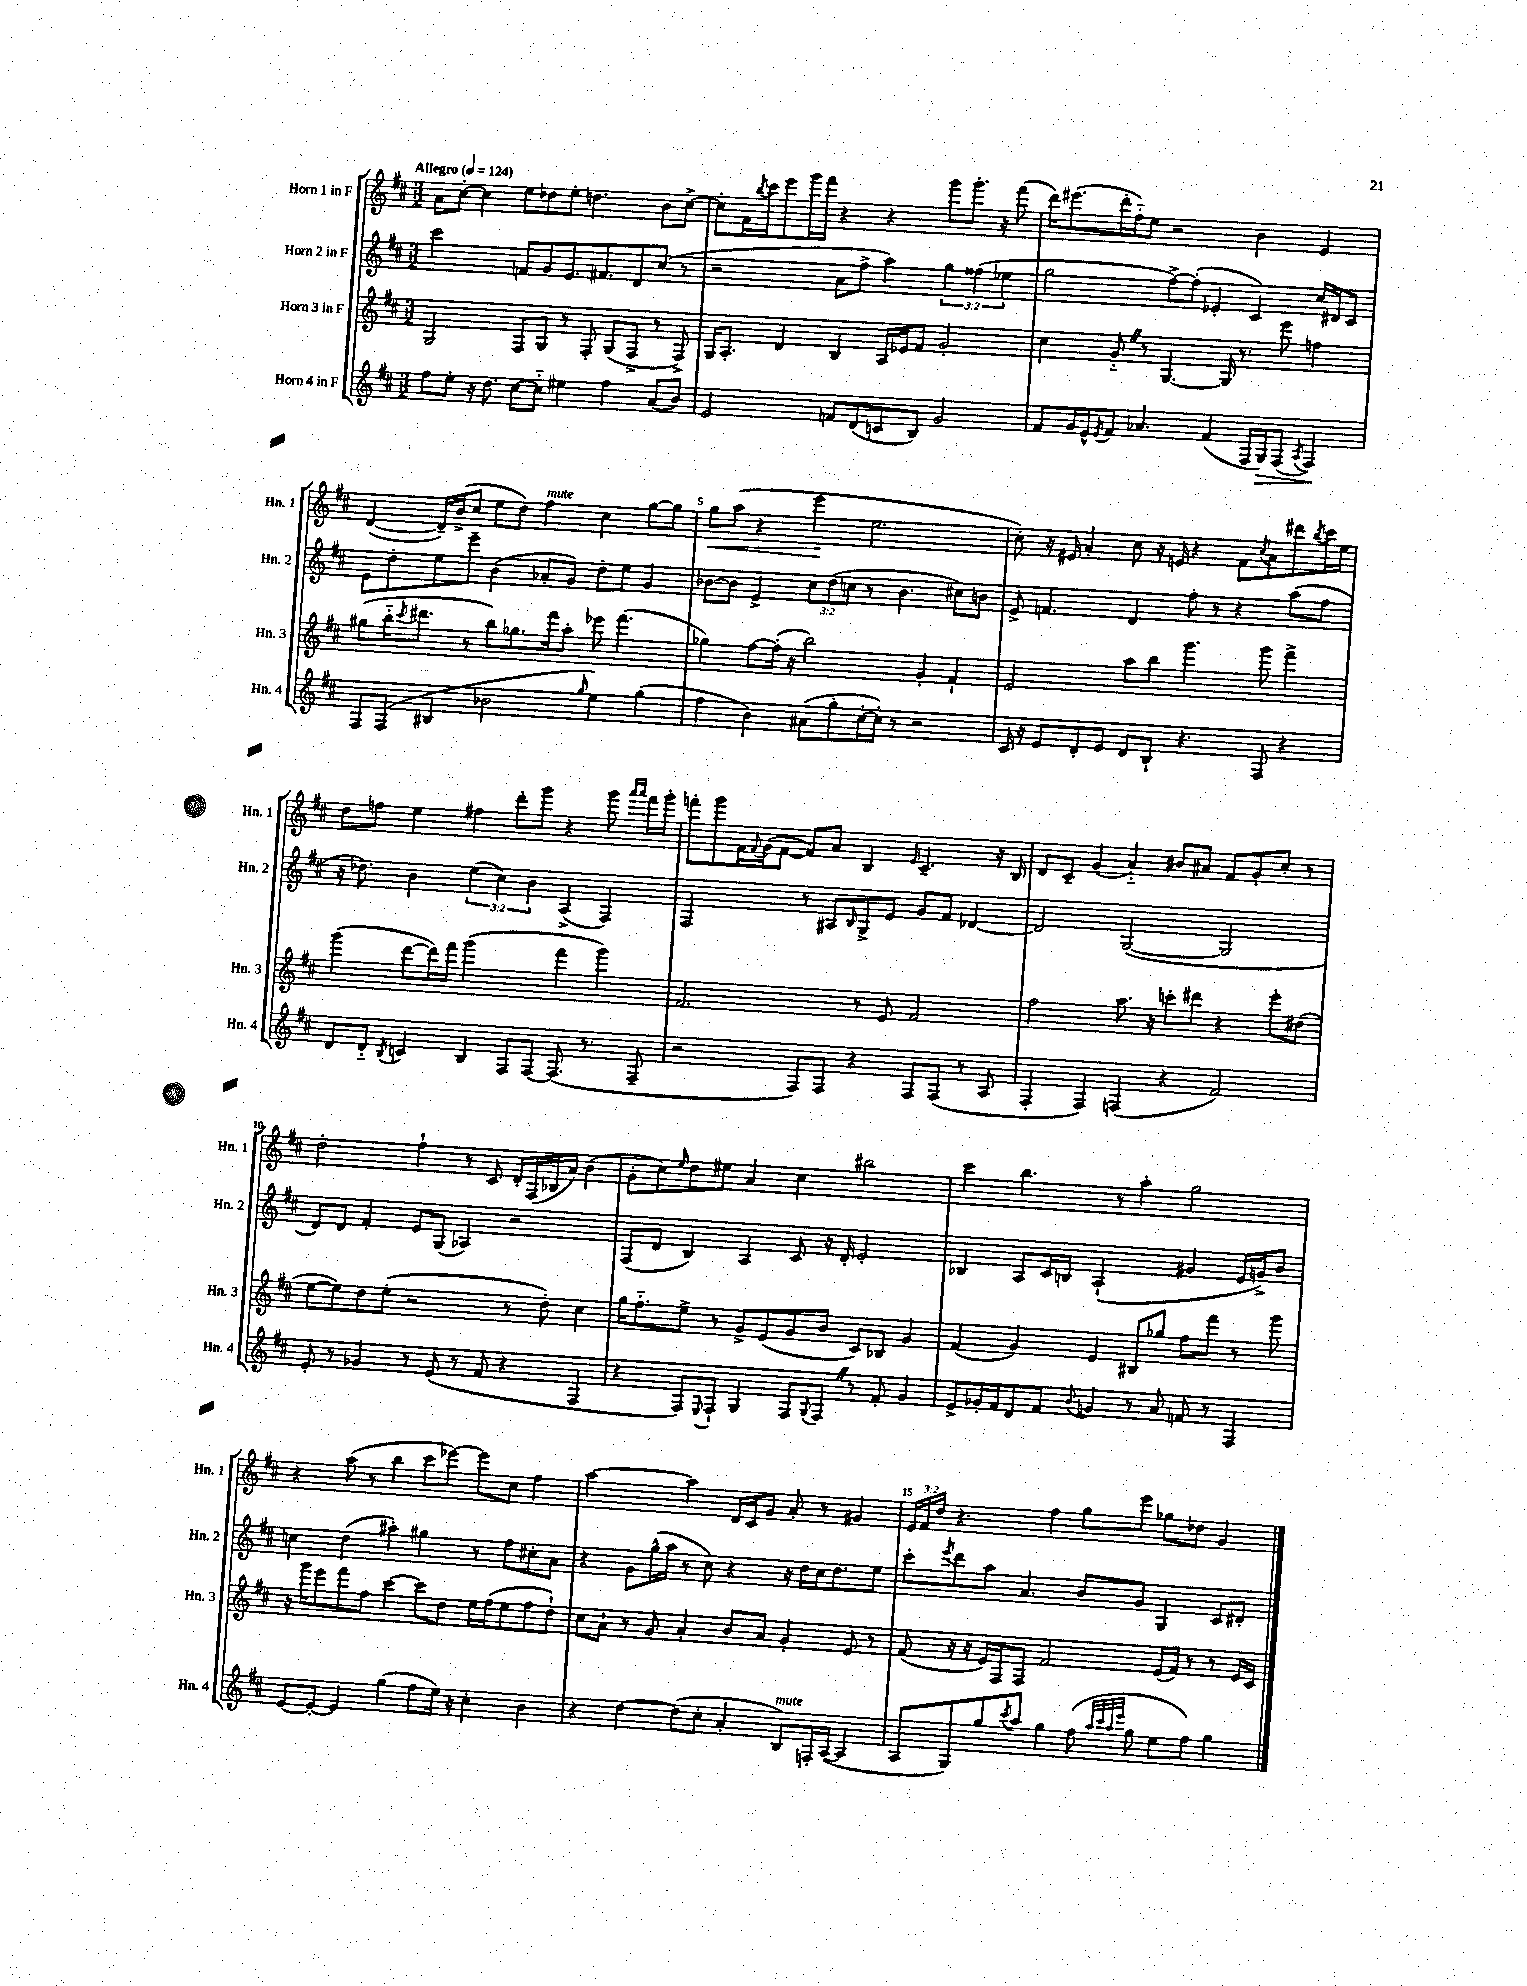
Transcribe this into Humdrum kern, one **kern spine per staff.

**kern	**dynam	**kern	**kern	**kern	**dynam
*part4	*part4	*part3	*part2	*part1	*part1
*staff4	*staff4	*staff3	*staff2	*staff1	*staff1
*I"Horn 4 in F	*	*I"Horn 3 in F	*I"Horn 2 in F	*I"Horn 1 in F	*
*I'Hn. 4	*	*I'Hn. 3	*I'Hn. 2	*I'Hn. 1	*
*clefG2	*	*clefG2	*clefG2	*clefG2	*
*k[f#c#]	*	*k[f#c#]	*k[f#c#]	*k[f#c#]	*
*M3/2	*	*M3/2	*M3/2	*M3/2	*
*MM124	*	*MM124	*MM124	*MM124	*
=1	=1	=1	=1	=1	=1
!	!	!	!	!LO:TX:a:B:t=Allegro	!
8ff#\L	.	2G/	2ccc#\	8a\L	.
8ee'\J	.	.	.	[8cc#'\J	.
16r	.	.	.	4cc#\]	.
8.dd\	.	.	.	.	.
[8cc#\L	.	8F#/L	8fn/L	8ee\L	.
8cc#\J]	.	8G/J	8g/	8dd-X\	.
4ee#X\	.	8r	8.e/	8ee'\J	.
.	.	8F#'/	.	4.ddn\	.
.	.	.	8.f#X/	.	.
4ff#\	.	(8G/L	.	.	.
.	.	8F#^/J	8d/	.	.
(8a/L	.	8r	(8cc#/J	8b\L	.
8b/J)	.	8F#^/)	8r	[8cc#^\J	.
=2	=2	=2	=2	=2	=2
2e/	.	16G/KL	2r	8cc#'\L]	.
.	.	8.A'/J	.	.	.
.	.	.	.	16f#\L	.
.	.	.	.	8qbb/	.
.	.	.	.	16ccc#\J	.
.	.	4d/	.	8eee\	.
.	.	.	.	16ggg\L	.
.	.	.	.	16fff#\JJ	.
8fn/L	.	4B/	8a\L	4r	.
(8d/	.	.	8ff#^\J	.	.
8cn/	.	16A/LL	4aa\)	4r	.
.	.	16e-X/J	.	.	.
8B/J)	.	8f#/J	.	.	.
2g/	.	2g'/	6gg\	8ggg\L	.
.	.	.	.	8.ggg'\J	.
.	.	.	(6ff##X\	.	.
.	.	.	.	16r	.
.	.	.	6ee-X\	.	.
.	.	.	.	(8fff#\	.
=3	=3	=3	=3	=3	=3
8f#/L	.	4cc#\	2gg\	16ddd\KL)	.
.	.	.	.	(8.eee#X\	.
16g/L	.	.	.	.	.
16e^^/J	.	.	.	.	.
8qe/	.	.	.	.	.
8f#/J	.	8gZ/	.	16ddd'\L	.
.	.	.	.	16ff#\J)	.
4.a-X/	.	8r	.	8ee\J	.
.	.	[4.G/	[8ff#^\L)	2r	.
.	.	.	(8ff#'\J]	.	.
(4f#/	.	.	4e-X'/	.	.
.	.	16G/]	.	.	.
.	.	8.r	.	.	.
16F#/LL	.	.	4c#/)	4b\	.
!	!LO:HP:b	!	!	!	!
16G/J)	>	.	.	.	.
(8F#/J	.	8eee\	.	.	.
8qA/	.	.	.	.	.
4F#/)	.	4ffn\	16cc#/LL	4e/	.
.	.	.	16d#X/J	.	.
.	.	.	8c#/J	.	.
.	]	.	.	.	.
!!LO:LB:g=z
=4	=4	=4	=4	=4	=4
8F#/L	.	(8gg#X\L	8e\L	([4d/	.
(8F#/J	.	16bb\K	8dd'\	.	.
.	.	8qccc#/	.	.	.
.	.	8.ddd#X\J	.	.	.
4B#X/	.	.	8ee\	16d~/LL])	.
.	.	.	.	(16b^/J	.
.	.	8r	8eee~\J	8cc#/J	.
2b-X\	.	8bb\L)	(4b\	8ee\L	.
.	.	8.gg-X\	.	8dd\J)	.
!	!	!	!	!LO:TX:a:i:t=mute	!
.	.	.	8a-X'/L	4ff#\	.
.	.	16fff#\k	.	.	.
.	.	8aa'\J	8g/J)	.	.
16qqgg/	.	.	.	.	.
4ee\)	.	8eee-X\	8dd'\L	4cc#\	.
.	.	(4.fff#\	8ee\J	.	.
(4gg\	.	.	4g/	[8gg\L	.
.	.	.	.	8gg\J]	.
=5	=5	=5	=5	=5	=5
!	!	!	!	!	!LO:HP:b
4ff#\	.	4gg-X\)	[8b-X\L	8gg\L	<
.	.	.	8b-\J]	(8aa\J	.
4b\)	.	[8ff#\L	4e^/	4r	.
.	.	(16ff#'\Jk]	.	.	.
.	.	16r	.	.	.
(8a#X\L	.	2bb\)	12cc#\L	4eee\	.
.	.	.	(12dd\	.	.
8gg'\	.	.	.	.	.
.	.	.	12ccn\J	.	.
[16cc#'\L	.	.	8r	2.ee\	[
16cc#'\JJ])	.	.	.	.	.
8r	.	.	4.b-\	.	.
2r	.	4g'/	.	.	.
.	.	4f#`/	8cc#X\L)	.	.
.	.	.	8bn\J	.	.
=6	=6	=6	=6	=6	=6
16c#/	.	2e/	8e^/	8cc#'\)	.
16r	.	.	.	.	.
8e/L	.	.	4.fn/	16r	.
.	.	.	.	16e#X/	.
8d'/	.	.	.	4a'/	.
8e/J	.	.	.	.	.
8d/L	.	8aa\L	4d/	8cc#\	.
8B`/J	.	8bb\J	.	16r	.
.	.	.	.	16en/	.
4.r	.	4.ggg\	8ff#'\	4r	.
.	.	.	8r	.	.
.	.	.	4r	8f#\L	.
.	.	.	.	8qcc#/	.
8F#/	.	8ggg\	.	8a\	.
4r	.	4fff#^\	(8aa\L	8ddd#X\	.
.	.	.	.	8qbb/	.
.	.	.	8ff#\J	16ccc#\L	.
.	.	.	.	16ee\JJ	.
!!LO:LB:g=z
=7	=7	=7	=7	=7	=7
8d/L	.	(4ggg\	16r	8dd\L	.
.	.	.	8.dd-X\)	.	.
8d/J	.	.	.	8ffn\J	.
8qB/	.	.	.	.	.
4cn/	.	[8ddd\L	4b\	4ee\	.
.	.	16ddd\L])	.	.	.
.	.	16fff#\JJ	.	.	.
4B/	.	(2ggg\	(6ee\	4ff#X\	.
.	.	.	6cc#\)	.	.
8F#/L	.	.	.	8ddd'\L	.
.	.	.	6b\	.	.
[8F#/J	.	.	.	8ggg\J	.
(8.F#/]	.	4fff#\	(4A^/	4r	.
8.r	.	.	.	.	.
.	.	4ggg\)	4F#/)	8ggg\	.
.	.	.	.	16qqaaa/LL	.
.	.	.	.	16qqaaa/JJ	.
8F#~/	.	.	.	16fff#\LL	.
.	.	.	.	16ggg'\JJ	.
=8	=8	=8	=8	=8	=8
2r	.	2.f#/	2F#/	8fffn'\L	.
.	.	.	.	8ggg\	.
.	.	.	.	16f#\L	.
.	.	.	.	8qqf#/	.
.	.	.	.	(16g\J	.
.	.	.	.	[8f#\J	.
8F#/L)	.	.	8r	8f#/L])	.
8F#/J	.	.	8A#X/L	8a/J	.
.	.	.	16qqB/	.	.
4r	.	8r	8G^/	4B/	.
.	.	8e/	8e/J	.	.
.	.	.	.	16qqe/	.
8F#/L	.	2f#/	8g/L	4.c#~/	.
(8F#/J	.	.	8f#/J	.	.
8r	.	.	[4d-X/	.	.
8A/	.	.	.	16r	.
.	.	.	.	16B/	.
=9	=9	=9	=9	=9	=9
4F#'/	.	2ff#\	2d-/]	8d/L	.
.	.	.	.	8c#~/J	.
4F#/)	.	.	.	(4g/	.
(4Fn/	.	8.aa\	([2G/	4a/)	.
.	.	16r	.	.	.
4r	.	8cccn'\L	.	8b#X/L	.
.	.	8ddd#X\J	.	8a#X/J	.
2f#/)	.	4r	2G/]	8f#/L	.
.	.	.	.	8g'/	.
.	.	8eee'\L	.	8cc#'/J	.
.	.	(8dd#X\J	.	8r	.
!!LO:LB:g=z
=10	=10	=10	=10	=10	=10
8e'/	.	[8ee\L	8d/L)	2dd'\	.
8r	.	8ee\])	8d/J	.	.
4g-X/	.	8dd\	4f#'/	.	.
.	.	(8ee'\J	.	.	.
8r	.	2r	8e/L	4ff#`\	.
(8e/	.	.	(8G/J	.	.
8r	.	.	4A-X/)	8r	.
8f#/	.	.	.	8c#/	.
4r	.	8r	2r	16d'/LL	.
.	.	.	.	(16F#/	.
.	.	8dd'\)	.	16B-X/	.
.	.	.	.	16a/JJ)	.
4F#/	.	4cc#\	.	(4b\	.
=11	=11	=11	=11	=11	=11
4r	.	16gg\KL	(8F#/L	8g'\L	.
.	.	8.ff#\	.	.	.
.	.	.	8d/J	8cc#\)	.
.	.	.	.	16qqee/	.
8F#/L)	.	8ee^\J	4B/)	8dd\	.
8qqE/	.	.	.	.	.
8F#`/J	.	8r	.	8ee#X\J	.
4G/	.	8g^/L	4A/	4a/	.
.	.	(8e/	.	.	.
8F#/L	.	8g/	8c#/	4cc#\	.
8qqG/	.	.	.	.	.
8F#Z/J	.	8b/J	16r	.	.
.	.	.	16d'/	.	.
8r	.	8c#/L)	2e'/	2bb#X\	.
8f#'/	.	8B-X/J	.	.	.
4g/	.	4g/	.	.	.
=12	=12	=12	=12	=12	=12
8e^/L	.	(4f#/	4B-X/	4ccc#\	.
16g-X'/L	.	.	.	.	.
16f#/J	.	.	.	.	.
8d/	.	4g/)	8A/L	4.bb\	.
8f#/J	.	.	16c#/L	.	.
.	.	.	16Bn/JJ	.	.
8qqb/	.	.	.	.	.
4gn/	.	4e/	(2A`/	.	.
.	.	.	.	8r	.
8r	.	8B#X/L	.	4aa'\	.
8a/	.	8gg-X/J	.	.	.
8fn/	.	8ff#\L	4g#X/	2gg\	.
8r	.	8fff#\J	.	.	.
4F#/	.	8r	16e/LL	.	.
.	.	.	16gn^/J)	.	.
.	.	8ggg\	8b/J	.	.
!!LO:LB:g=z
=13	=13	=13	=13	=13	=13
[8e/L	.	16r	4ccn\	4r	.
.	.	16ggg\KL	.	.	.
8e'/J_	.	8eee\	.	.	.
4e/]	.	8fff#\	(4dd\	(8aa\	.
.	.	8ff#\J	.	8r	.
(4gg\	.	[4ccc#\	4aa#X'\)	4bb\	.
8ff#\L	.	8ccc#\L]	4gg#X\	8ccc#\L	.
16ee\Jk)	.	8dd\J	.	[8eee-X\J)	.
16r	.	.	.	.	.
4cc#'\	.	16ee\LL	8r	8eee-\L]	.
.	.	(16ff#\J	.	.	.
.	.	8ee\	8ff#\L	8cc#\J	.
4b\	.	8ff#\	8cc#X'\	4ff#\	.
.	.	8dd`\J)	8a\J	.	.
=14	=14	=14	=14	=14	=14
4r	.	8cc#\L	4r	[2aa\	.
.	.	8a`\J	.	.	.
[4dd\	.	8r	8g\L	.	.
.	.	8g/	(16gg^^\L	.	.
.	.	.	16aa\JJ	.	.
(8dd\L]	.	4a'/	8r	4aa\]	.
8cc#'\J	.	.	8cc#\)	.	.
4a'/	.	8b/L	4r	16d/LL	.
.	.	.	.	16c#/J	.
.	.	8a/J	.	8g/J	.
!LO:TX:a:i:t=mute	!	!	!	!	!
8B/L)	.	4g'/	16r	8a'/	.
.	.	.	16dd\LL	.	.
16Fn'/L	.	.	16cc#\J	8r	.
([16A/JJ	.	.	8.dd\	.	.
4A/]	.	8e/	.	4g#X/	.
.	.	8r	8ee\J	.	.
=15	=15	=15	=15	=15	=15
8A/L	.	(8f#/	8ccc#'\L	24e/LL	.
.	.	.	.	24f#/	.
.	.	.	.	24dd/JJ	.
.	.	.	8qeee/	.	.
8G/)	.	16r	8ddd\	4.r	.
.	.	16r	.	.	.
8gg/	.	16e/LL)	8aa\J	.	.
.	.	16F#/J	.	.	.
8qccc#/	.	.	.	.	.
8aa/J	.	8F#/J	4.a/	.	.
4gg\	.	2f#/	.	4ff#\	.
(8ff#\	.	.	8b/L	8gg\L	.
32qqaa/LLL	.	.	.	.	.
32qqccc#/	.	.	.	.	.
32qqaa/	.	.	.	.	.
32qqeee/JJJ	.	.	.	.	.
8gg\	.	.	8g/J	8eee\J	.
8ee\L	.	(16e/LL	4G/	8gg-X\L	.
.	.	16f#/JJ)	.	.	.
8ff#\J)	.	8r	.	8dd-X\J	.
4gg\	.	8r	8c#/L	4g/	.
.	.	16e/LL	8d#X'/J	.	.
.	.	16c#/JJ	.	.	.
==	==	==	==	==	==
*-	*-	*-	*-	*-	*-
